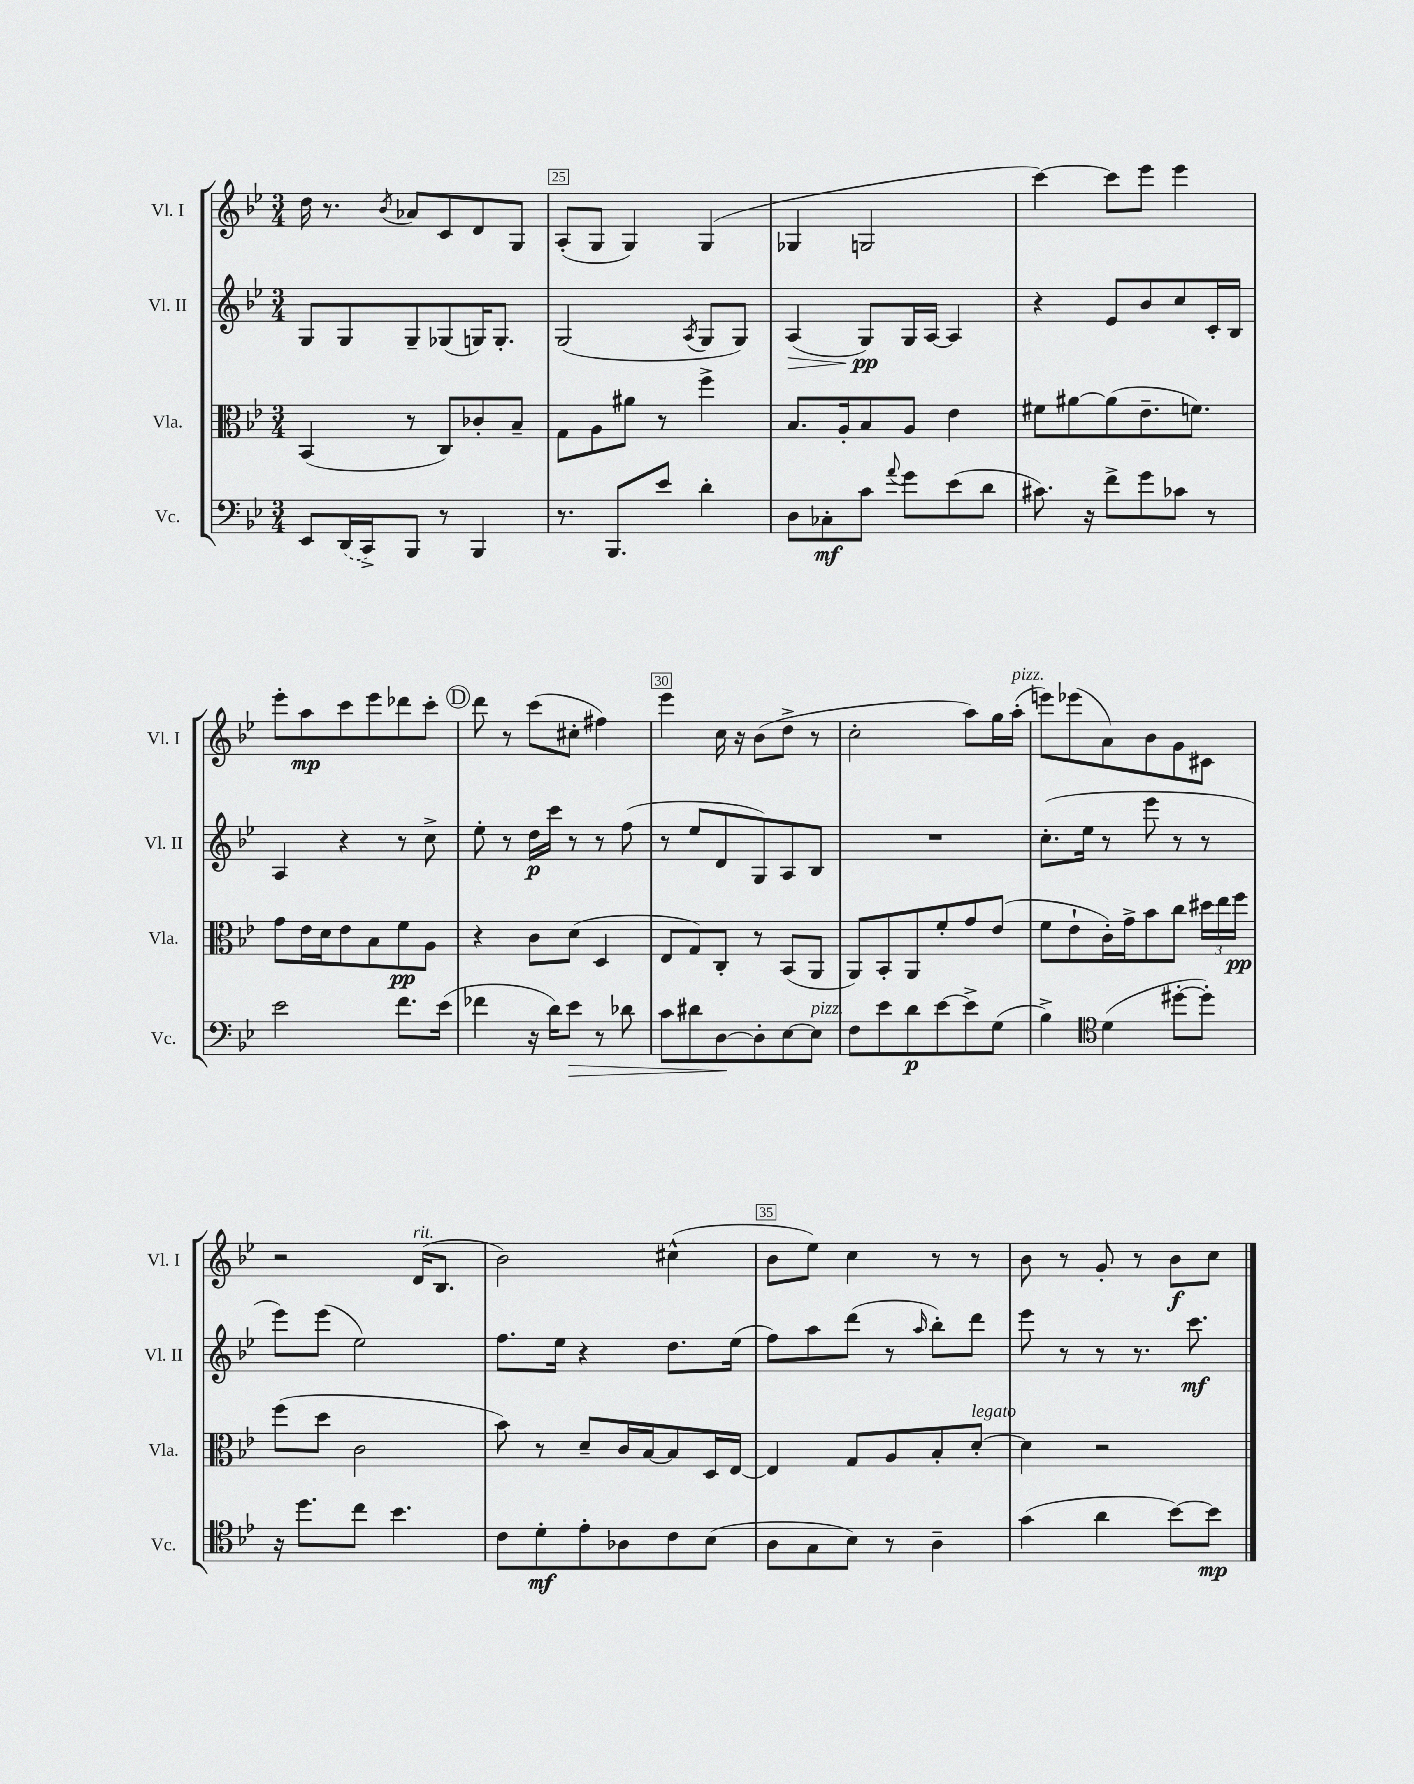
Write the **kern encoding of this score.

**kern	**kern	**kern	**kern
*staff4	*staff3	*staff2	*staff1
*clefF4	*clefC3	*clefG2	*clefG2
*k[b-e-]	*k[b-e-]	*k[b-e-]	*k[b-e-]
*M3/4	*M3/4	*M3/4	*M3/4
8EE-	(4BB-	8G	16dd
.	.	.	8.r
(16DD	.	8G	.
16CC^)	.	.	.
.	.	.	8qb-
8BBB-	8r	8G~	8a-
8r	8C)	(8G-	8c
4BBB-	8c-'	16G)	8d
.	.	8.G'	.
.	8B-~	.	8G
=	=	=	=
8.r	8G	(2G	(8A'
.	8A	.	8G
8.BBB-	.	.	.
.	8a#	.	4G)
8e-	8r	.	.
.	.	8qA	.
4d'	4ff^	8G	(4G
.	.	8G)	.
=	=	=	=
8D	8.B-	(4A	4G-
8C-'	.	.	.
.	16A'	.	.
8c	8B-	8G)	2G
8qqa	.	.	.
8g	8A	16G	.
.	.	[16A	.
(8e-	4e-	4A]	.
8d	.	.	.
=	=	=	=
8.c#)	8f#	4r	[4ccc)
.	[8a#	.	.
16r	.	.	.
8f^	(8a#]	8e-	8ccc]
8g	8.e-~	8b-	8eee-
8c-	.	8cc	4eee-
.	8.f)	.	.
8r	.	16c'	.
.	.	16B-	.
=	=	=	=
2e-	8g	4A	8eee-'
.	16e-	.	8aa
.	16d	.	.
.	8e-	4r	8ccc
.	8B-	.	8eee-
8.f	8f	8r	8ddd-
.	8A	8cc^	8ccc'
(16e-	.	.	.
=	=	=	=
4f-	4r	8ee-'	8ddd
.	.	8r	8r
16r	8c	16dd	(8ccc
16d)	.	16ccc	.
8e-	(8d	8r	8cc#'
8r	4D	8r	4ff#)
8d-	.	(8ff	.
=	=	=	=
8c	8E-	8r	4eee-
8d#	8G)	8ee-	.
[8D	8C'	8d	16cc
.	.	.	16r
8D']	8r	8G)	(8b-
[8E-	(8BB-	8A	8dd^
8E-]	8AA	8B-	8r
=	=	=	=
8F	8AA)	2.r	2cc'
8e-	8BB-'	.	.
8d	8AA	.	.
[8e-	8f'	.	.
8e-^]	8g	.	8aa)
(8G	(8e-	.	16gg
.	.	.	(16aa'
=	=	=	=
4B-^)	8f	(8.cc'	8eee)
.	8e-`	.	(8eee-
.	.	16ee-	.
*clefC4	*	*	*
(4d	16c')	8r	8a)
.	16g^	.	.
.	8b-	8eee-	8b-
[8dd#'	8cc	8r	8g
8dd#'])	24dd#	8r	8c#
.	24ee-	.	.
.	24ff	.	.
=	=	=	=
16r	(8ff	8eee-)	2r
8.dd	.	.	.
.	8dd	(8eee-	.
8cc	2c	2ee-)	.
4.b-	.	.	.
.	.	.	(16d
.	.	.	8.B-
=	=	=	=
8c	8b-)	8.ff	2b-)
8d'	8r	.	.
.	.	16ee-	.
8e-'	8d~	4r	.
8A-	16c	.	.
.	[16B-	.	.
8c	8B-]	8.dd	(4cc#^^
(8B-	16D	.	.
.	[16E-	(16ee-	.
=	=	=	=
8A	4E-]	8ff)	8b-
8G	.	8aa	8ee-)
8B-)	8G	(8ddd	4cc
8r	8A	8r	.
.	.	16qqaa	.
4A~	8B-'	8bb-')	8r
.	[8d'	8ddd	8r
=	=	=	=
(4g	4d]	8eee-	8b-
.	.	8r	8r
4a	2r	8r	8g'
.	.	8.r	8r
[8b-)	.	.	8b-
.	.	8.ccc	.
8b-]	.	.	8cc
==	==	==	==
*-	*-	*-	*-
